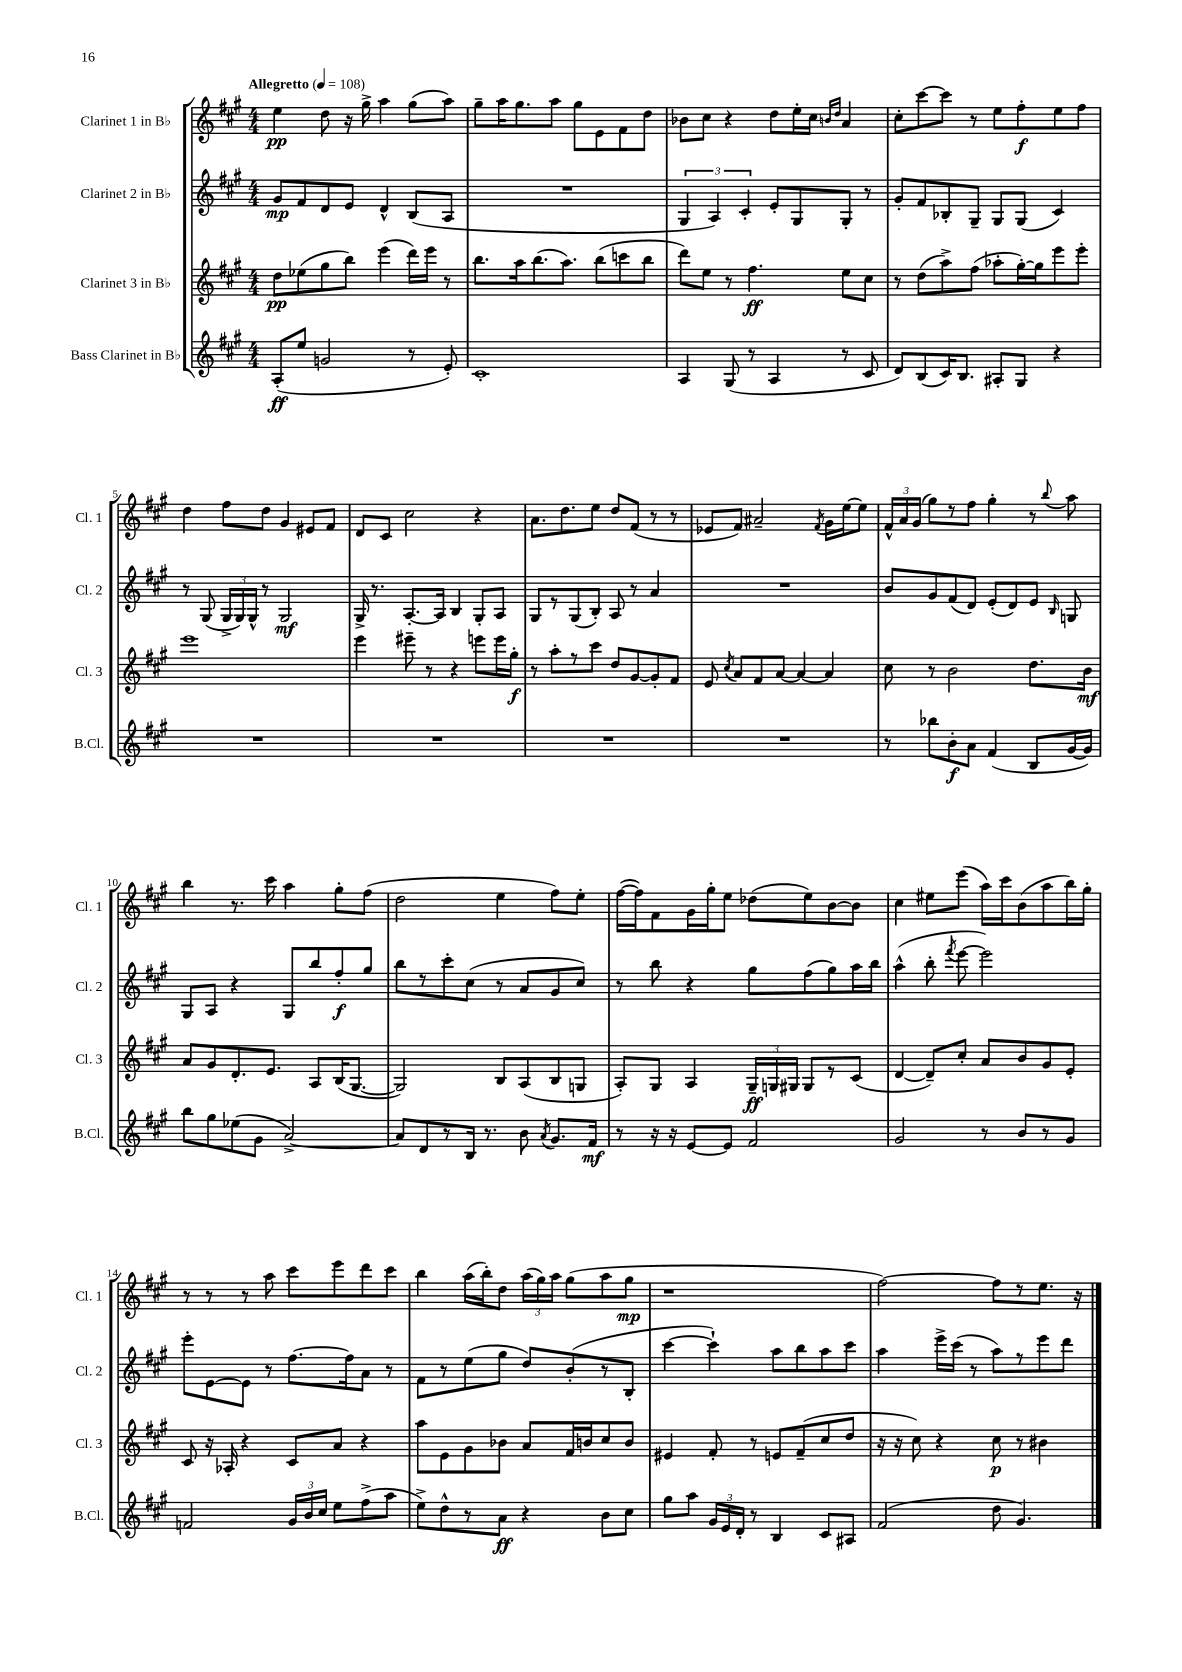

**kern	**dynam	**kern	**dynam	**kern	**dynam	**kern	**dynam
*part4	*part4	*part3	*part3	*part2	*part2	*part1	*part1
*staff4	*staff4	*staff3	*staff3	*staff2	*staff2	*staff1	*staff1
*I"Bass Clarinet in B♭	*	*I"Clarinet 3 in B♭	*	*I"Clarinet 2 in B♭	*	*I"Clarinet 1 in B♭	*
*I'B.Cl.	*	*I'Cl. 3	*	*I'Cl. 2	*	*I'Cl. 1	*
*clefG2	*	*clefG2	*	*clefG2	*	*clefG2	*
*k[f#c#g#]	*	*k[f#c#g#]	*	*k[f#c#g#]	*	*k[f#c#g#]	*
*M4/4	*	*M4/4	*	*M4/4	*	*M4/4	*
*MM108	*	*MM108	*	*MM108	*	*MM108	*
=1	=1	=1	=1	=1	=1	=1	=1
!	!	!	!	!	!	!LO:TX:a:B:t=Allegretto	!
(8A'/L	ff	8dd\L	pp	8g#/L	mp	4ee\	pp
8ee/J	.	(8ee-X\	.	8f#/	.	.	.
2gn/	.	8gg#\	.	8d/	.	8dd\	.
.	.	8bb\J)	.	8e/J	.	16r	.
.	.	.	.	.	.	16gg#^\	.
.	.	(4eee\	.	4d^^/	.	4aa\	.
8r	.	16ddd\LL)	.	(8B/L	.	(8gg#\L	.
.	.	16eee\JJ	.	.	.	.	.
8e'/)	.	8r	.	8A/J	.	8aa\J)	.
=2	=2	=2	=2	=2	=2	=2	=2
1c#'	.	8.bb\L	.	1r	.	8gg#~\L	.
.	.	.	.	.	.	16aa\K	.
.	.	16aa\k	.	.	.	8.gg#\	.
.	.	(8.bb\	.	.	.	.	.
.	.	.	.	.	.	8aa\J	.
.	.	8.aa\J)	.	.	.	.	.
.	.	.	.	.	.	8gg#\L	.
.	.	(8bb\L	.	.	.	8e\	.
.	.	8cccn\	.	.	.	8f#\	.
.	.	8bb\J	.	.	.	8dd\J	.
=3	=3	=3	=3	=3	=3	=3	=3
4A/	.	8ddd\L)	.	6G#/	.	8b-X\L	.
.	.	8ee\J	.	.	.	8cc#\J	.
.	.	.	.	6A/)	.	.	.
(8G#/	.	8r	.	.	.	4r	.
.	.	.	.	6c#'/	.	.	.
8r	.	4.ff#\	ff	.	.	.	.
4A/	.	.	.	8e'/L	.	8dd\L	.
.	.	.	.	8G#/	.	16ee'\L	.
.	.	.	.	.	.	16cc#\JJ	.
.	.	.	.	.	.	16qqbn/LL	.
.	.	.	.	.	.	16qqdd/JJ	.
8r	.	8ee\L	.	8G#'/J	.	4a/	.
8c#/	.	8cc#\J	.	8r	.	.	.
=4	=4	=4	=4	=4	=4	=4	=4
8d/L)	.	8r	.	8g#'/L	.	8cc#'\L	.
(8B/	.	(8dd\L	.	8f#/	.	[8ccc#\	.
16c#/K)	.	8aa^\)	.	8B-X'/	.	8ccc#\J]	.
8.B/J	.	.	.	.	.	.	.
.	.	(8ff#\J	.	8G#~/J	.	8r	.
8A#X'/L	.	8aa-X'\L	.	8G#/L	.	8ee\L	.
8G#/J	.	[16gg#'\L)	.	(8G#/J	.	8ff#'\	f
.	.	16gg#\J]	.	.	.	.	.
4r	.	8eee\	.	4c#/)	.	8ee\	.
.	.	8eee'\J	.	.	.	8ff#\J	.
!!LO:LB:g=z
=5	=5	=5	=5	=5	=5	=5	=5
1r	.	1eee	.	8r	.	4dd\	.
.	.	.	.	(8G#/	.	.	.
.	.	.	.	24G#^/LL	.	8ff#\L	.
.	.	.	.	24G#/)	.	.	.
.	.	.	.	24G#^^/JJ	.	.	.
.	.	.	.	8r	.	8dd\J	.
.	.	.	.	2G#/	mf	4g#/	.
.	.	.	.	.	.	8e#X/L	.
.	.	.	.	.	.	8f#/J	.
=6	=6	=6	=6	=6	=6	=6	=6
1r	.	4eee\	.	16G#^/	.	8d/L	.
.	.	.	.	8.r	.	.	.
.	.	.	.	.	.	8c#/J	.
.	.	8eee#X~\	.	[8.A'/L	.	2cc#\	.
.	.	8r	.	.	.	.	.
.	.	.	.	16A/Jk]	.	.	.
.	.	4r	.	4B/	.	.	.
.	.	8eeen\L	.	8G#'/L	.	4r	.
.	.	16eee\L	.	8A/J	.	.	.
.	.	16gg#'\JJ	f	.	.	.	.
=7	=7	=7	=7	=7	=7	=7	=7
1r	.	8r	.	8G#/L	.	8.a\L	.
.	.	8aa'\L	.	8r	.	.	.
.	.	.	.	.	.	8.dd\	.
.	.	8r	.	(8G#/	.	.	.
.	.	8ccc#\J	.	8B'/J)	.	8ee\J	.
.	.	8dd/L	.	8A/	.	8dd/L	.
.	.	[8g#/	.	8r	.	(8f#/J	.
.	.	8g#'/]	.	4a/	.	8r	.
.	.	8f#/J	.	.	.	8r	.
=8	=8	=8	=8	=8	=8	=8	=8
1r	.	8e/	.	1r	.	8e-X/L	.
.	.	8qcc#/	.	.	.	.	.
.	.	8a/L	.	.	.	8f#/J)	.
.	.	8f#/	.	.	.	2a#X~/	.
.	.	[8a/J	.	.	.	.	.
.	.	4a/_	.	.	.	.	.
.	.	.	.	.	.	8qf#/	.
.	.	4a/]	.	.	.	16g#\LL	.
.	.	.	.	.	.	[16ee\J	.
.	.	.	.	.	.	8ee\J]	.
=9	=9	=9	=9	=9	=9	=9	=9
8r	.	8cc#\	.	8b/L	.	24f#^^/LL	.
.	.	.	.	.	.	24a/	.
.	.	.	.	.	.	(24g#/JJ	.
8bb-X\L	.	8r	.	8g#/	.	8gg#\L)	.
8b'\	f	2b\	.	(8f#/	.	8r	.
8a\J	.	.	.	8d/J)	.	8ff#\J	.
(4f#/	.	.	.	(8e'/L	.	4gg#'\	.
.	.	.	.	8d/)	.	.	.
8B/L	.	8.dd\L	.	8e/J	.	8r	.
.	.	.	.	16qqB/	.	8qqbb/	.
[16g#/L	.	.	.	8Gn/	.	8aa\	.
16g#/JJ])	.	16b\Jk	mf	.	.	.	.
!!LO:LB:g=z
=10	=10	=10	=10	=10	=10	=10	=10
8bb\L	.	8a/L	.	8G#/L	.	4bb\	.
8gg#\	.	8g#/	.	8A/J	.	.	.
(8ee-X\	.	8.d'/	.	4r	.	8.r	.
8g#\J	.	.	.	.	.	.	.
.	.	8.e/J	.	.	.	16ccc#\	.
[2a^/)	.	.	.	8G#/L	.	4aa\	.
.	.	8A/L	.	8bb/	.	.	.
.	.	(16B/K	.	8ff#'/	f	8gg#'\L	.
.	.	[8.G#/J	.	.	.	.	.
.	.	.	.	8gg#/J	.	(8ff#\J	.
=11	=11	=11	=11	=11	=11	=11	=11
8a/L]	.	2G#/])	.	8bb\L	.	2dd\	.
8d/	.	.	.	8r	.	.	.
8r	.	.	.	8ccc#'\	.	.	.
16B/Jk	.	.	.	(8cc#\J	.	.	.
8.r	.	.	.	.	.	.	.
.	.	8B/L	.	8r	.	4ee\	.
8b\	.	(8A/	.	8a/L	.	.	.
8qa/	.	.	.	.	.	.	.
8.g#/L	.	8B/	.	8g#/	.	8ff#\L)	.
.	.	8Gn/J	.	8cc#/J)	.	8ee'\J	.
16f#/Jk	mf	.	.	.	.	.	.
=12	=12	=12	=12	=12	=12	=12	=12
8r	.	8A'/L)	.	8r	.	([16ff#\LL	.
.	.	.	.	.	.	16ff#\J])	.
16r	.	8G#/J	.	8bb\	.	8f#\	.
16r	.	.	.	.	.	.	.
[8e/L	.	4A/	.	4r	.	16g#\L	.
.	.	.	.	.	.	16gg#'\J	.
8e/J]	.	.	.	.	.	8ee\J	.
2f#/	.	24G#~/LL	ff	8gg#\L	.	(8dd-X\L	.
.	.	24Gn/	.	.	.	.	.
.	.	24G#X/JJ	.	.	.	.	.
.	.	8G#/L	.	(8ff#\	.	8ee\)	.
.	.	8r	.	8gg#\)	.	[8b\	.
.	.	(8c#/J	.	16aa\L	.	8b\J]	.
.	.	.	.	16bb\JJ	.	.	.
=13	=13	=13	=13	=13	=13	=13	=13
2g#/	.	[4d/	.	(4aa^^\	.	4cc#\	.
.	.	8d~/L])	.	8bb'\	.	8ee#X\L	.
.	.	.	.	8qfff#/	.	.	.
.	.	8cc#'/J	.	[8eee\	.	(8eee\J	.
8r	.	8a/L	.	2eee\])	.	16aa\LL)	.
.	.	.	.	.	.	16ccc#\J	.
8b/L	.	8b/	.	.	.	(8b\	.
8r	.	8g#/	.	.	.	8aa\	.
8g#/J	.	8e'/J	.	.	.	16bb\L)	.
.	.	.	.	.	.	16gg#'\JJ	.
!!LO:LB:g=z
=14	=14	=14	=14	=14	=14	=14	=14
2fn/	.	8c#/	.	8eee'\L	.	8r	.
.	.	16r	.	[8e\	.	8r	.
.	.	16A-X'/	.	.	.	.	.
.	.	4r	.	8e\J]	.	8r	.
.	.	.	.	8r	.	8aa\	.
24g#/LL	.	8c#/L	.	[8.ff#\L	.	8ccc#\L	.
24b/	.	.	.	.	.	.	.
24cc#/JJ	.	.	.	.	.	.	.
8ee\L	.	8a/J	.	.	.	8eee\	.
.	.	.	.	16ff#\k]	.	.	.
(8ff#^\	.	4r	.	8a\J	.	8ddd\	.
8aa\J	.	.	.	8r	.	8ccc#\J	.
=15	=15	=15	=15	=15	=15	=15	=15
8ee^\L)	.	8aa\L	.	8f#\L	.	4bb\	.
8dd^^\	.	8e\	.	8r	.	.	.
8r	.	8g#\	.	(8ee\	.	(16aa\LL	.
.	.	.	.	.	.	16bb'\J)	.
8a\J	ff	8b-X\J	.	8gg#\J	.	8dd\J	.
4r	.	8a/L	.	8dd/L)	.	(24aa\LL	.
.	.	.	.	.	.	24gg#\)	.
.	.	.	.	.	.	24aa\JJ	.
.	.	16f#/L	.	(8b'/	.	(8gg#\L	.
.	.	16bn/J	.	.	.	.	.
8b\L	.	8cc#/	.	8r	.	8aa\	.
8cc#\J	.	8b/J	.	8B'/J	.	8gg#\J	mp
=16	=16	=16	=16	=16	=16	=16	=16
8gg#\L	.	4e#X/	.	[4ccc#\	.	1r	.
8aa\J	.	.	.	.	.	.	.
24g#/LL	.	8f#'/	.	4ccc#`\])	.	.	.
24e/	.	.	.	.	.	.	.
24d'/JJ	.	.	.	.	.	.	.
8r	.	8r	.	.	.	.	.
4B/	.	8en/L	.	8aa\L	.	.	.
.	.	(8f#~/	.	8bb\	.	.	.
8c#/L	.	8cc#/	.	8aa\	.	.	.
8A#X/J	.	8dd/J	.	8ccc#\J	.	.	.
=17	=17	=17	=17	=17	=17	=17	=17
(2f#/	.	16r	.	4aa\	.	[2ff#\)	.
.	.	16r	.	.	.	.	.
.	.	8cc#\)	.	.	.	.	.
.	.	4r	.	16eee^\LL	.	.	.
.	.	.	.	(16ccc#\JJ	.	.	.
.	.	.	.	8r	.	.	.
8dd\	.	8cc#\	p	8aa\L)	.	8ff#\L]	.
4.g#/)	.	8r	.	8r	.	8r	.
.	.	4b#X\	.	8eee\	.	8.ee\J	.
.	.	.	.	8ddd\J	.	.	.
.	.	.	.	.	.	16r	.
==	==	==	==	==	==	==	==
*-	*-	*-	*-	*-	*-	*-	*-
